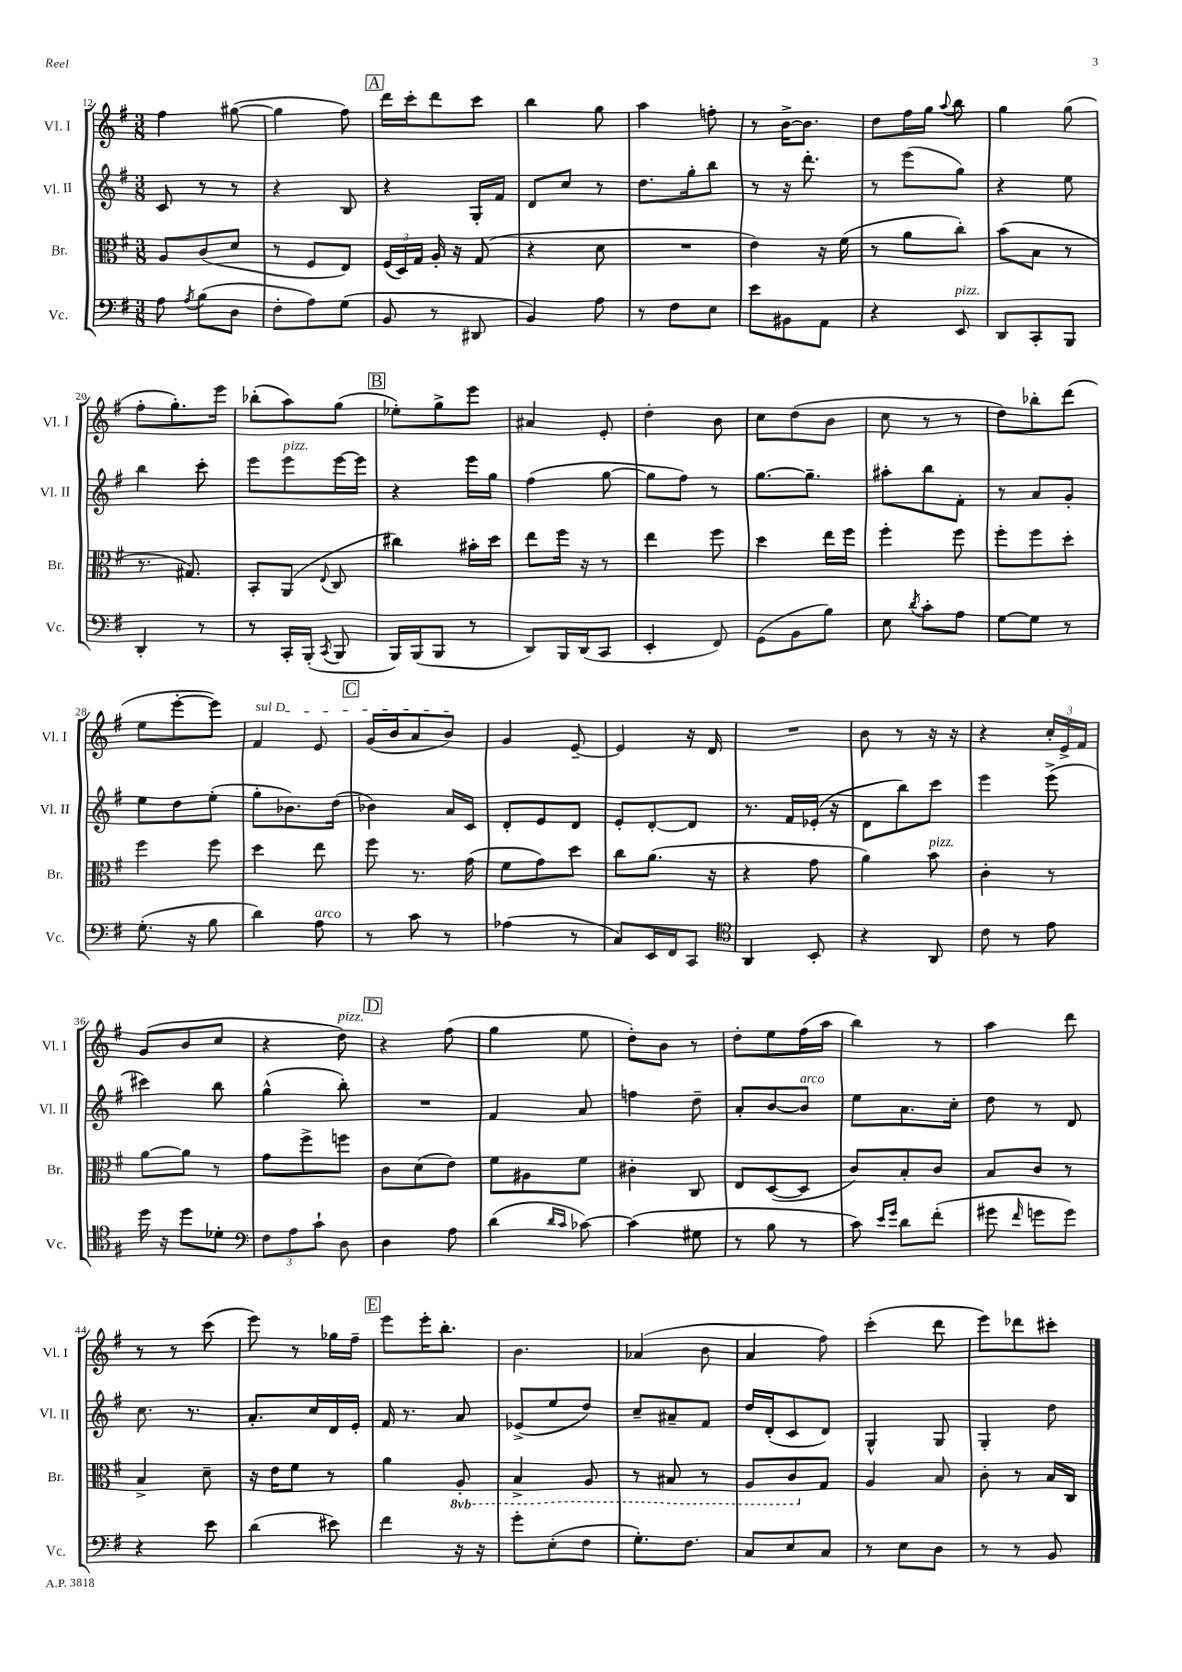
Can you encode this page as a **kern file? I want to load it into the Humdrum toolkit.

**kern	**kern	**kern	**kern
*staff4	*staff3	*staff2	*staff1
*clefF4	*clefC3	*clefG2	*clefG2
*k[f#]	*k[f#]	*k[f#]	*k[f#]
*M3/8	*M3/8	*M3/8	*M3/8
8A\	8A/L	8c/	4ff#\
8qA/	.	.	.
(8B\L	(8c/	8r	.
8D\J	8d/J	8r	([8gg#\
=	=	=	=
8F#'\L	8r	4r	4gg#\]
8A\)	8F#/L	.	.
(8G\J	8E/J)	8B/	8ff#\)
=	=	=	=
8BB/	(24F#/LL	4r	16ddd\LL
.	24D/)	.	.
.	.	.	16ccc'\J
.	24G/JJ	.	.
8r	16A'/	.	8ddd\
.	16r	.	.
8DD#/	(8G/	16G'/LL	8ccc\J
.	.	16f#/JJ	.
=	=	=	=
4BB/)	4r	8d/L	4bb\
.	.	8cc/J	.
8A\	8d\	8r	8gg\
=	=	=	=
8r	4.r	8.dd\L	4aa\
8F#\L	.	.	.
.	.	16gg'\k	.
8E\J	.	8bb\J	8ff'\
=	=	=	=
8e\L	4e\)	8r	8r
8BB#\	.	16r	[16b^\LK
.	.	8.ddd'\	8.b\]J
8AA\J	16r	.	.
.	(16f#\	.	.
=	=	=	=
4r	8r	8r	8dd\L
.	8a\L	(8eee\L	16ff#\L
.	.	.	16gg\JJ
.	.	.	8qqaa/
8EE/	8cc'\J)	8gg\J)	8bb\
=	=	=	=
8DD/L	(8b\L	4r	4gg\
8CC'/	8B\J	.	.
8BBB/J	8r	8ee\	(8gg\
=	=	=	=
4DD'/	8.r	4bb\	8ff#'\L
.	.	.	8.gg'\)
.	8.G#/)	.	.
8r	.	8ccc'\	.
.	.	.	16eee\Jk
=	=	=	=
8r	8BB'/L	8eee\L	(8bb-'\L
16CC'/LL	(8AA/J	8eee\	8aa\)
(16BBB'/JJ	.	.	.
8qCC/	8qqE/	.	.
8BBB/	8C/	[16eee\L	(8gg\J
.	.	16eee\]JJ	.
=	=	=	=
16BBB/LL)	4cc#\)	4r	8ee-'\L)
(16BBB/J	.	.	.
8BBB/J	.	.	8gg^\
8r	16b#'\LL	16eee\LL	8eee\J
.	16dd\JJ	16gg\JJ	.
=	=	=	=
8DD/L)	8ee\L	(4ff#\	4a#/
16BBB/L	16ff#\Jk	.	.
(16DD/J	16r	.	.
8CC/J	8r	[8gg\	8e'/
=	=	=	=
4EE'/	4ee\	8gg\]L	4dd'\
.	.	8ff#\J)	.
8FF#/)	8ff#\	8r	8b\
=	=	=	=
(8GG\L	4dd\	[8.gg\L	8cc\L
8BB\	.	.	(8dd\
.	.	8.gg~\]J	.
8B\J)	16ee\LL	.	8b\J
.	16ff#\JJ	.	.
=	=	=	=
8E\	4ff#'\	8aa#'\L	8cc\
8qd/	.	.	.
8c'\L	.	8bb\	8r
8A\J	8ff#\	8f#'\J	8r
=	=	=	=
[8G\L	8ff#'\L	8r	8dd\L)
8G\]J	8ff#\	8a/L	8bb-'\
8r	8dd'\J	8g'/J	(8ddd\J
=	=	=	=
(8.G'\	4ff#\	8ee\L	8ee\L
.	.	8dd\	[8eee'\
16r	.	.	.
8B\	8ff#\	(8ee'\J	8eee\]J)
=	=	=	=
4d\)	4dd\	8gg'\L	4f#/
.	.	8.b-\)	.
8A\	8ee\	.	8e/
.	.	(16dd\Jk	.
=	=	=	=
8r	8ff#\	4b-\)	(16g/LL
.	.	.	16b/J
8c\	8.r	.	8a/
8r	.	16a/LL	8b/J)
.	(16g\	16c/JJ	.
=	=	=	=
(4A-\	8f#\L	8d'/L	4g/
.	8g\)	8e/	.
8r	8dd\J	8d/J	[8e~/
=	=	=	=
8C/L)	8cc\L	8e'/L	4e/]
16EE/L	(8.a\J	[8d'/	.
16FF#/J	.	.	.
8CC/J	.	8d/]J	16r
.	16r	.	16d/
=	=	=	=
*clefC4	*	*	*
4AA/	4r	8.r	4.r
.	.	16f#/LL	.
8BB'/	8g\	(16e-'/JJ	.
.	.	16r	.
=	=	=	=
4r	4a\)	8d\L	8b\
.	.	8bb\)	8r
8AA/	8b\	8ccc\J	16r
.	.	.	16r
=	=	=	=
8c\	4c'\	4eee\	4r
8r	.	.	.
8e\	8r	(8eee^\	24cc'/LL
.	.	.	24e^/
.	.	.	24f#/JJ
=	=	=	=
16dd\	[8a\L	4ccc#\)	(8g/L
16r	.	.	.
8dd\L	8a\]J	.	8b/
8d-'\J	8r	8bb\	8cc/J
=	=	=	=
*clefF4	*	*	*
12F#\L	8g\L	(4gg^^\	4r
12A\	.	.	.
.	8ff#^\	.	.
12c`\J	.	.	.
8D\	8ff\J	8bb'\)	8dd\)
=	=	=	=
4D\	8c\L	4.r	4r
.	(8d\	.	.
8A\	8e\J)	.	(8ff#\
=	=	=	=
(4d\	8f#\L	4f#/	4gg\
.	8A#\	.	.
16qqd/LL	.	.	.
16qqc/JJ	.	.	.
[8c-\)	8f#\J	8a/	8ee\
=	=	=	=
(4c-\]	4c#'\	4ff\	8dd'\L)
.	.	.	8b\J
8G#\	8C/	8dd~\	8r
=	=	=	=
8r	8E/L	8a'/L	8dd'\L
8B\	([8D/	[8b/	8ee\
8r	8D/]J	8b/]J	(16ff#\L
.	.	.	16aa\JJ
=	=	=	=
8c\)	8c/L)	8ee\L	4bb\)
16qqe/LL	.	.	.
16qqg/JJ	.	.	.
8d\L	8B'/	8.a\	.
(8f#'\J	8c/J	.	8r
.	.	16cc'\Jk	.
=	=	=	=
8g#\	8B/L	8dd\	4aa\
16qqf#/	.	.	.
8g\L	8c/J	8r	.
8g\J)	8r	8d/	8ddd\
=	=	=	=
4r	4B^/	8.cc\	8r
.	.	.	8r
.	.	8.r	.
8e\	8d~\	.	(8ccc\
=	=	=	=
(4d\	16r	8.a'/L	8eee\)
.	16e\LK	.	.
.	8f#\J	.	8r
.	.	16cc/L	.
8e#\)	8r	16d/	16gg-\LL
.	.	16e'/JJ	16ff#~\JJ
=	=	=	=
4f#\	4a\	16f#/	8eee\L
.	.	8.r	.
.	.	.	16eee'\K
.	.	.	8.bb'\J
16r	8AA'/	8a/	.
16r	.	.	.
=	=	=	=
8g'\L	4BB^/	(8e-^/L	4.b\
(8E'\	.	8ee/	.
8F#\J	8AA/	8dd/J)	.
=	=	=	=
8.G'\L)	8r	8cc~/L	(4a-/
.	8BB#/	8a#~/	.
8.F#\J	.	.	.
.	8r	8f#/J	8b\
=	=	=	=
8C/L	8AA/L	16dd/LL	4a/
.	.	(16d'/J	.
8E/	8C/	8c/	.
8C/J	8G/J	8d/J)	8ff#\)
=	=	=	=
8r	4A/	4G^^/	(4ccc'\
8E\L	.	.	.
8D\J	8B/	8G/	8ddd\
=	=	=	=
8r	8c'\	4G'/	8eee\L)
8r	8r	.	8ddd-\
8BB/	16B/LL	8dd\	8ccc#'\J
.	16C/JJ	.	.
==	==	==	==
*-	*-	*-	*-
